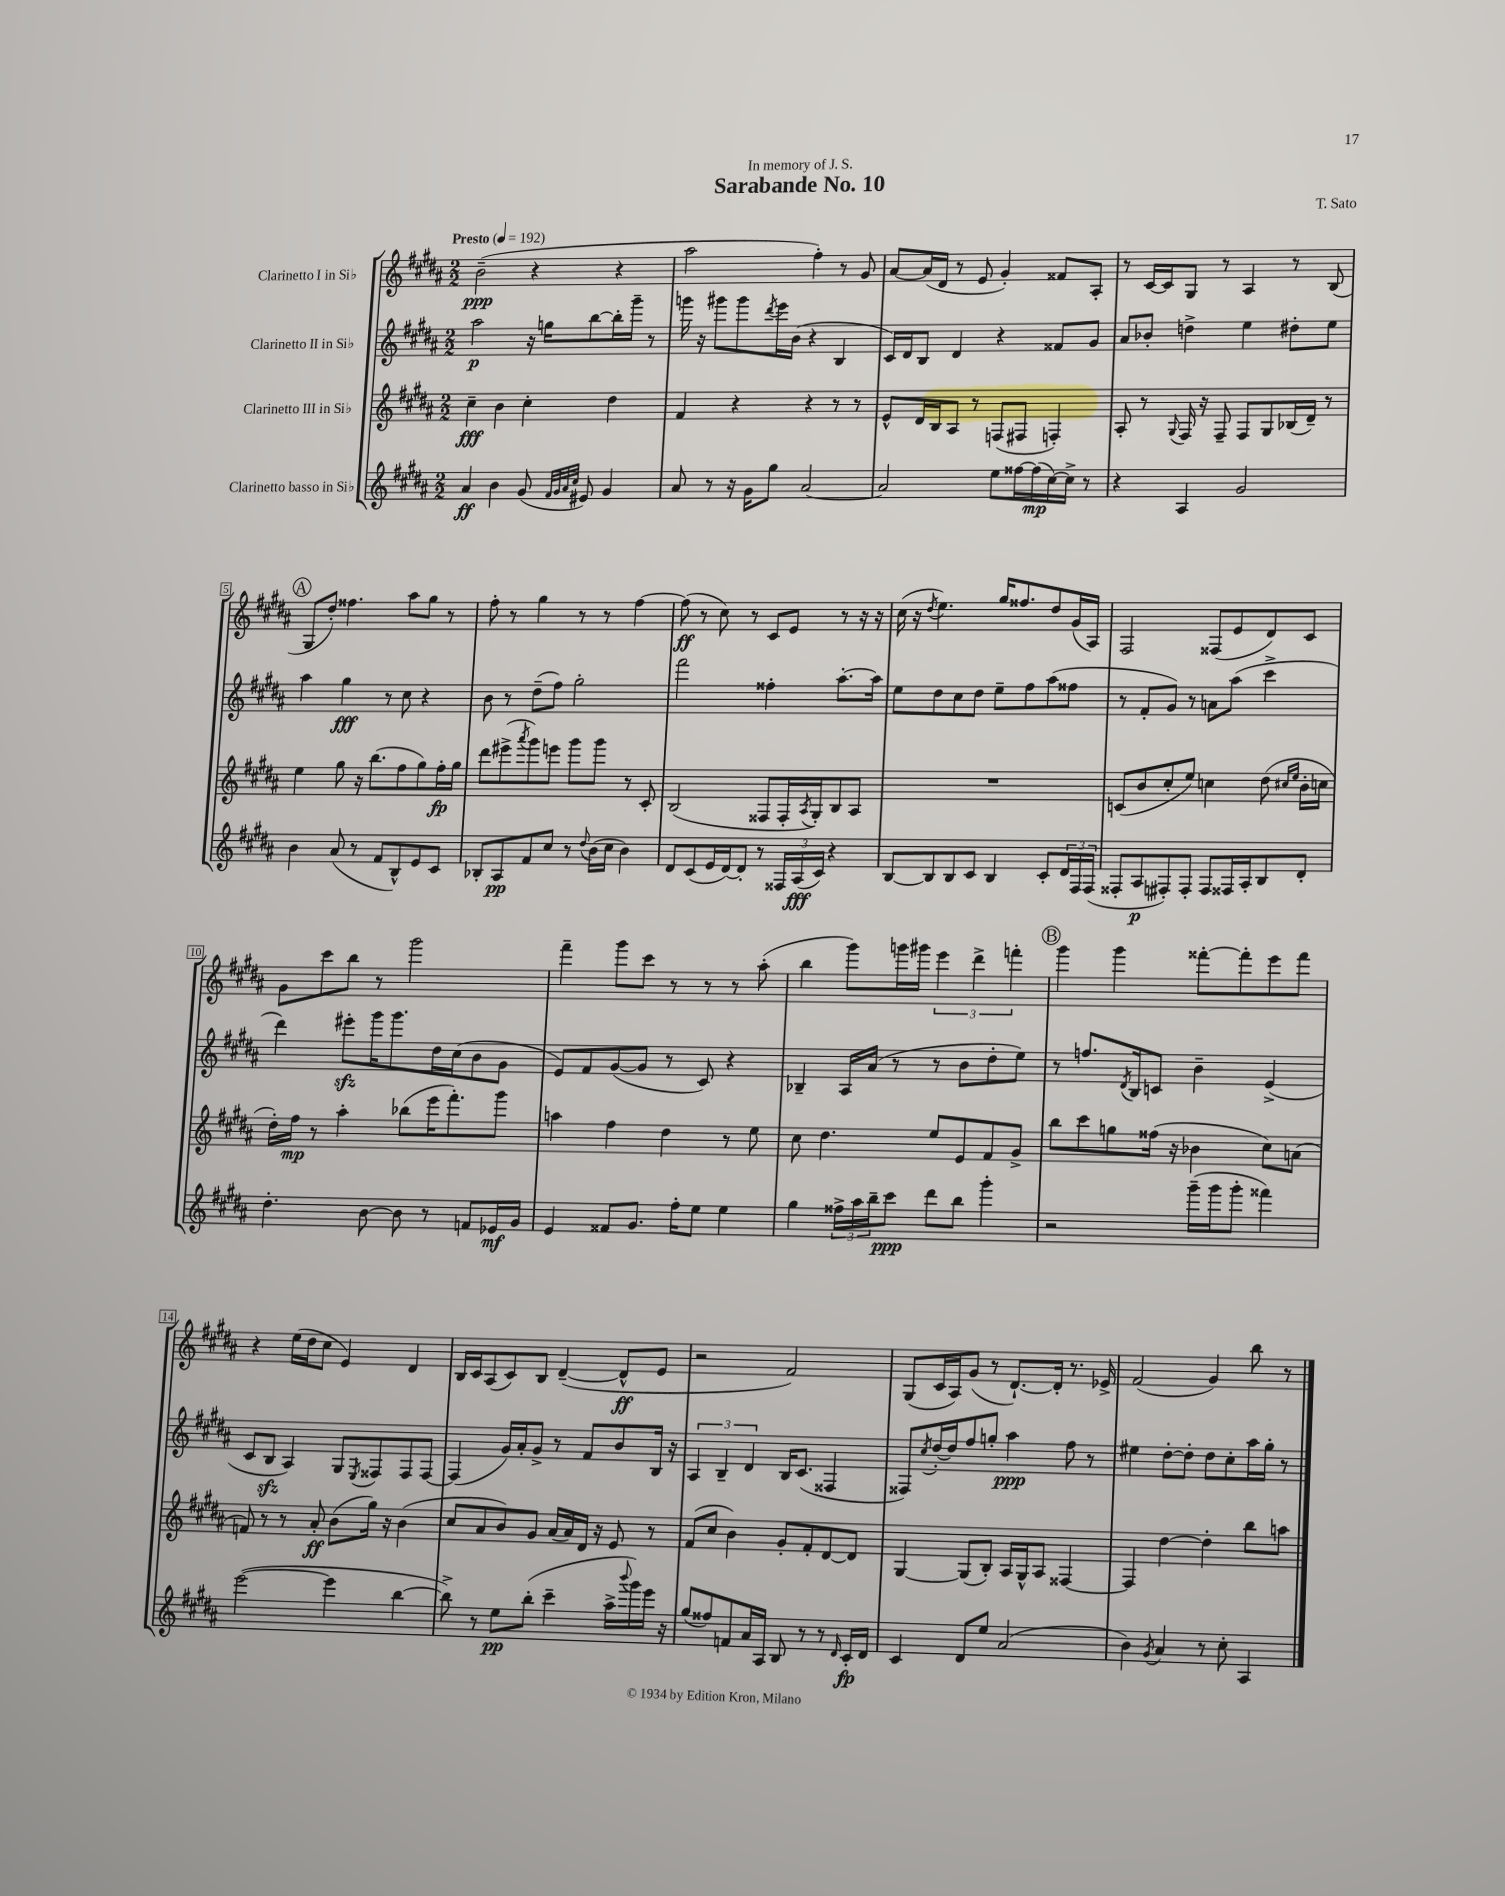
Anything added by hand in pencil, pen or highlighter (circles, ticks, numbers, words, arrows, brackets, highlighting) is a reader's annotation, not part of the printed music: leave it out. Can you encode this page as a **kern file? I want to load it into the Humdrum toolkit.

**kern	**kern	**kern	**kern
*staff4	*staff3	*staff2	*staff1
*clefG2	*clefG2	*clefG2	*clefG2
*k[f#c#g#d#a#]	*k[f#c#g#d#a#]	*k[f#c#g#d#a#]	*k[f#c#g#d#a#]
*M2/2	*M2/2	*M2/2	*M2/2
*MM192	*MM192	*MM192	*MM192
4a#	4cc#~	2aa#	(2b~
4b	4b	.	.
(8g#	4cc#'	16r	4r
.	.	16gg	.
32qqf#	.	.	.
32qqg#	.	.	.
32qqa#	.	.	.
32qqcc#	.	.	.
8e#)	.	[8bb	.
4g#	4dd#	16bb']	4r
.	.	16ggg#~	.
.	.	8r	.
=	=	=	=
8a#	4f#	16ggg	2aa#
.	.	16r	.
8r	.	8ggg#	.
16r	4r	8ggg#	.
16g#	.	.	.
.	.	8qddd#	.
8gg#	.	16eee	.
.	.	(16b	.
[2a#	4r	4r	4ff#')
.	8r	4B	8r
.	8r	.	8g#
=	=	=	=
2a#]	8e^^	16c#)	[8a#
.	.	16d#	.
.	16d#	8B	(16a#]
.	16B	.	16d#
.	8A#	4d#	8r
.	8r	.	8e
8ee	(8F	4r	4g#')
[16ff##	8F#	.	.
(16ff##]	.	.	.
[16cc#)	4F')	8f##	8f##
16cc#^]	.	.	.
8r	.	8g#	8A#'
=	=	=	=
4r	8A#'	8a#	8r
.	8r	8b-'	[16c#
.	.	.	16c#]
.	8qqG#	.	.
4A#	16F#	4dd^	8G#
.	16r	.	.
.	8F#~	.	8r
2g#	8F#	4ee	4A#
.	8G#	.	.
.	(16B-	8dd#'	8r
.	16d#~)	.	.
.	8r	8ee	(8B
=	=	=	=
4b	4ee	4aa#	8G#
.	.	.	8dd#')
(8a#	8gg#	4gg#	4.ff##
8r	16r	.	.
.	(8.bb	.	.
8f#	.	8r	.
8B^^)	8ff#	8cc#	8aa#
8e	8gg#)	4r	8gg#
8c#	16ff#'	.	8r
.	16gg#	.	.
=	=	=	=
8B-'	8ddd#	8b	8ff#'
8A#	(8eee#^	8r	8r
.	8qaaa#	.	.
8f#	8ggg#)	(8dd#~	4gg#
8cc#	8eee	8ff#)	.
8r	8ggg#	2gg#'	8r
8qqdd#	.	.	.
(16b	8ggg#	.	8r
16cc#	.	.	.
4b)	8r	.	[4ff#
.	8c#'	.	.
=	=	=	=
8d#	(2B	2fff#	(8ff#]
(8c#	.	.	8r
16e	.	.	8cc#)
[16d#)	.	.	.
8d#']	.	.	8r
8r	8F##	4ff##'	8c#
24F##	16F##'	.	8e
(24A#	.	.	.
.	8qA#	.	.
.	16G#')	.	.
24c#)	.	.	.
4r	8B	[8.aa#'	8r
.	8A#	.	16r
.	.	16aa#]	16r
=	=	=	=
[8B	1r	8ee	(16cc#
.	.	.	16r
.	.	.	8qdd#
8B]	.	8dd#	4.ee)
8B	.	8cc#	.
8c#	.	8dd#	.
4B	.	8ee~	16gg#
.	.	.	8.ff##
.	.	8ff#	.
8c#'	.	(8aa#	8dd#
24d#	.	8ff##	(16g#
24F#	.	.	.
.	.	.	16A#)
(24F#	.	.	.
=	=	=	=
8F##'	(8c	8r	2F#
8A#	8b	8f#'	.
8F#')	8cc#'	8g#)	.
8F#'	8ee)	8r	.
8F#	4cc	8a	(8F##
16F##	.	(8aa#	8e
16A#'	.	.	.
8B	(8dd#	4ccc#^	8d#)
.	16qqcc#	.	.
.	16qqee	.	.
8d#'	16b'	.	8c#
.	16cc	.	.
=	=	=	=
4.dd#'	16dd#')	4ddd#)	8g#
.	16ff#	.	.
.	8r	.	8ccc#
.	4aa#'	8eee#'	8bb
[8b	.	16ggg#	8r
.	.	8.ggg#	.
8b]	(8bb-	.	2ggg#
8r	16eee	16dd#	.
.	8.fff#')	(16cc#	.
8f	.	8b	.
16e-	8ggg#	8g#	.
16g#	.	.	.
=	=	=	=
4e	4aa	8e)	4fff#~
.	.	8f#	.
8f##	4ff#	([8g#	8ggg#
8.g#	.	8g#]	8ccc#
.	4dd#	8r	8r
16ff#'	.	.	.
8ee	.	8c#)	8r
4ee	8r	4r	8r
.	8ee	.	(8aa#'
=	=	=	=
4gg#	8cc#	4B-~	4bb
.	4.dd#	.	.
24ff##^	.	16A#	8ggg#)
24aa#	.	.	.
.	.	(16a#	.
24bb~	.	.	.
8ccc#	.	8r	16ggg
.	.	.	16ggg#
8ddd#	8ee	8r	6eee
8bb	8e	8b	.
.	.	.	6ddd#^
4ggg#'	8f#	8dd#'	.
.	.	.	6fff'
.	8g#^	8ee)	.
=	=	=	=
2r	8bb	8r	4ggg#
.	8ccc#	8.ff	.
.	8gg	.	4ggg#
.	.	8qd#	.
.	.	16B	.
.	(16ff##	8c	.
.	16r	.	.
(16ggg#~	4b-	4b~	[8fff##'
16ggg#	.	.	.
8ggg#'	.	.	8fff##']
4fff##)	8cc#)	(4e^	8eee
.	(8a	.	8fff##
=	=	=	=
([2eee	8f)	8c#	4r
.	8r	8B	.
.	8r	4A#)	(16ee
.	.	.	16dd#
.	8a#'	.	8cc#
4eee]	(8b	8G#	4e)
.	.	8qE	.
.	16gg#)	8F##	.
.	16r	.	.
[4bb	(4b	8F##	4d#
.	.	[8F##	.
=	=	=	=
8bb^])	8cc#	(4F##]	16B
.	.	.	16c#
8r	8a#	.	(8A#
8ee	8b)	16g#)	8c#)
.	.	16a#'	.
(8bb'	8g#	8g#^	8B
4ccc#~	(16a#	8r	([4d#~
.	16a#)	.	.
.	16d#	8f#	.
.	16r	.	.
16aa#^	8e	8b	8d#^^]
8qqbbb	.	.	.
16ggg#)	.	.	.
16eee	8r	16B	8e
16r	.	16r	.
=	=	=	=
(8gg#	(8f#	6A#	2r
8ff##)	8cc#	.	.
.	.	6B~	.
8f	4b)	.	.
.	.	6d#	.
16a#	.	.	.
16A#	.	.	.
8B	8g#'	16B	2f#)
.	.	(8.c#	.
8r	8f#'	.	.
8r	[8d#	4F##	.
16qqd#	.	.	.
16c#'	8d#]	.	.
16d#	.	.	.
=	=	=	=
4c#	[4G#	8F##)	(8G#
.	.	8qcc#	.
.	.	[16dd#'	16c#
.	.	16dd#]	16A#)
8d#	(8G#]	8ff#	(8g#
8ee	8B')	8gg'	8r
(2a#	16A#	4aa#	[8.d#`)
.	16G#^^	.	.
.	8A#	.	.
.	.	.	16d#']
.	[4F##	8ff#	8.r
.	.	8r	.
.	.	.	16e-^
=	=	=	=
4b)	4F##]	4ee#	(2f#
8qg#	.	.	.
4a#	[4dd#	[8dd#'	.
.	.	8dd#']	.
8r	4dd#']	8dd#	4g#)
8cc#'	.	8cc#'	.
4A#	8bb	16aa#	8bb
.	.	16gg#'	.
.	8aa	8r	8r
==	==	==	==
*-	*-	*-	*-
